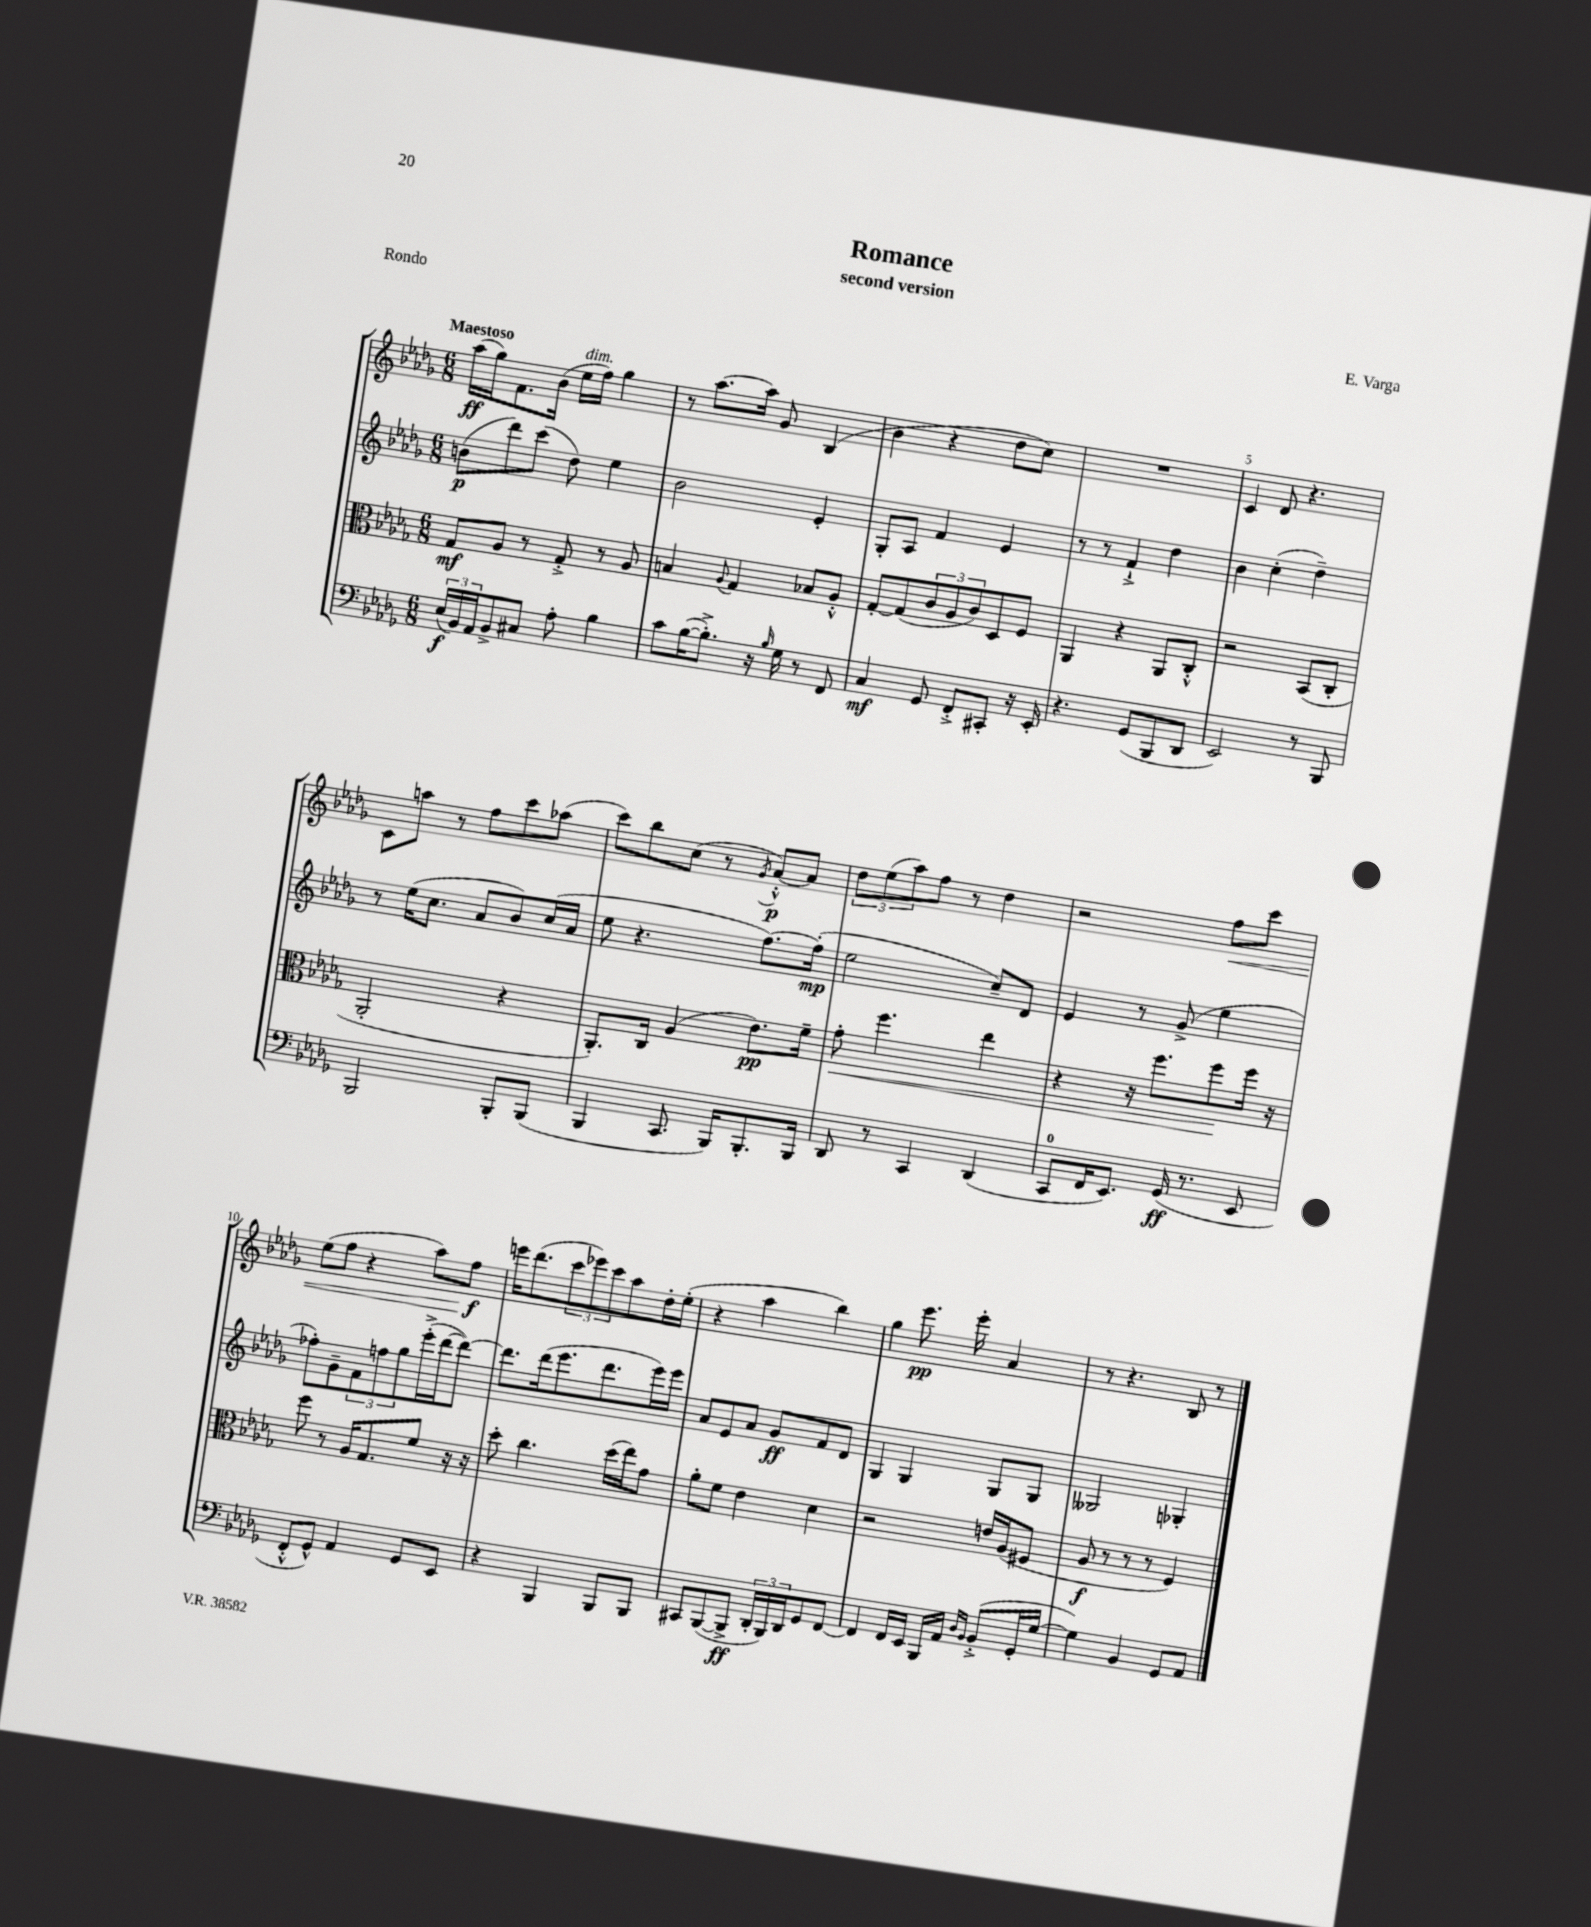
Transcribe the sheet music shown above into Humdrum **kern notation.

**kern	**kern	**kern	**kern
*staff4	*staff3	*staff2	*staff1
*clefF4	*clefC3	*clefG2	*clefG2
*k[b-e-a-d-g-]	*k[b-e-a-d-g-]	*k[b-e-a-d-g-]	*k[b-e-a-d-g-]
*M6/8	*M6/8	*M6/8	*M6/8
(24E-	8G-	(8b	(16aa-
24BB-)	.	.	.
.	.	.	16gg-)
24AA-	.	.	.
8BB-^	8A-	8ddd-)	8.f
8C#	8r	(8ccc	.
.	.	.	(16b-
8A-'	8G-'^	8dd-)	16ee-
.	.	.	16ff)
4B-	8r	4ee-	4gg-
.	8A-	.	.
=	=	=	=
8c	4B	2b-	8r
([16B-	.	.	[8.aa-
8.B-'^])	.	.	.
.	8qqA-	.	.
.	4G-	.	.
.	.	.	16aa-]
16r	.	.	8g-
16qqB-	.	.	.
16G-	.	.	.
8r	8B-	4e-'	(4B-
8FF	8A-'^^	.	.
=	=	=	=
4C	[8G-'	8G-'	4b-
.	(8G-]	8A-	.
8GG-	12c	4f	4r
.	12A-	.	.
8FF'^	.	.	.
.	12c)	.	.
8CC#'	8D-	4e-	8dd-
16r	8F	.	8cc)
16EE-'	.	.	.
=	=	=	=
4.r	4AA-	8r	2.r
.	.	8r	.
.	4r	4f`^	.
(8GG-	.	.	.
8BBB-	8AA-	4dd-	.
8DD-	8C'^^	.	.
=	=	=	=
2EE-)	2r	4b-	4c
.	.	(4cc'	8d-
.	.	.	4.r
8r	(8BB-	4dd-~)	.
8BBB-	8C'	.	.
=	=	=	=
2BBB-	2AA-'	8r	8c
.	.	(16ee-	8aa
.	.	8.cc	.
.	.	.	8r
.	.	8a-	8ff
8BBB-'	4r	8b-)	8ccc
(8BBB-	.	(16cc	(8aa-
.	.	16a-	.
=	=	=	=
4BBB-	8.AA-')	8ee-	8ccc)
.	.	4.r	8bb-
.	16C	.	.
8.CC	(4A-	.	(8cc
.	.	.	8r
16BBB-)	.	.	.
.	.	.	8qg-
8.BBB-'	8.e-)	[8.ff)	[8a-'^^)
.	.	.	8a-]
16BBB-	16f~	(16ff']	.
=	=	=	=
8DD-	8g-'	2ee-	12dd-
.	.	.	(12ee-
8r	4.ff	.	.
.	.	.	12aa-)
4CC	.	.	8ff
.	.	.	8r
(4DD-	4ee-	8cc~)	4dd-
.	.	8d-	.
=	=	=	=
8CC	4r	4e-	2r
16FF	.	.	.
8.EE-)	.	.	.
.	16r	8r	.
.	8.ff	.	.
(16GG-	.	(8g-^	.
8.r	.	.	.
.	8ff	4ee-	8ff
8EE-	16ff	.	8ccc
.	16r	.	.
=	=	=	=
8FF'^^	8ff	8ff-')	(8ee-
8GG-^^)	8r	8g-~	8ff
4AA-	16A-	12f	4r
.	8.G-	.	.
.	.	12ff	.
.	.	12gg-	.
8GG-	8f	(16eee-'^	8aa-)
.	.	[16ddd-	.
8EE-	16r	8ddd-_)	8ff
.	16r	.	.
=	=	=	=
4r	8dd-'	8.ddd-]	16eee
.	.	.	(8.ddd-
.	4.cc	.	.
.	.	(16ddd-	.
4BBB-	.	8.eee-	12ccc
.	.	.	12eee-)
.	.	.	12ccc
.	.	8.ddd-	.
8BBB-	(16dd-	.	8aa-
.	16ee-)	.	.
8BBB-	8g-	16eee-)	16dd-'
.	.	16eee-	(16ee-'
=	=	=	=
8CC#	8a-'	8a-	4r
([8BBB-	8f	8e-	.
8BBB-^]	4e-	8a-	4aa-
24DD-'	.	8g-	.
24BBB-)	.	.	.
24DD-	.	.	.
8GG-	4d-	8f	4bb-)
[8FF	.	8d-	.
=	=	=	=
4FF]	2r	4G-	4gg-
16FF	.	4G-	8.eee-
16EE-	.	.	.
16BBB-	.	.	.
16AA-	.	.	16eee-'
16qqD-	.	.	.
16qqBB-	.	.	.
(8BB-'^	16e	8G-	4a-
.	(16A-	.	.
16GG-'	8F#	8G-	.
[16G-	.	.	.
=	=	=	=
4G-])	8A-	2G--	8r
.	8r	.	4.r
4BB-	8r	.	.
.	8r	.	.
8GG-	4F)	4G-'	8B-
8AA-	.	.	8r
==	==	==	==
*-	*-	*-	*-
